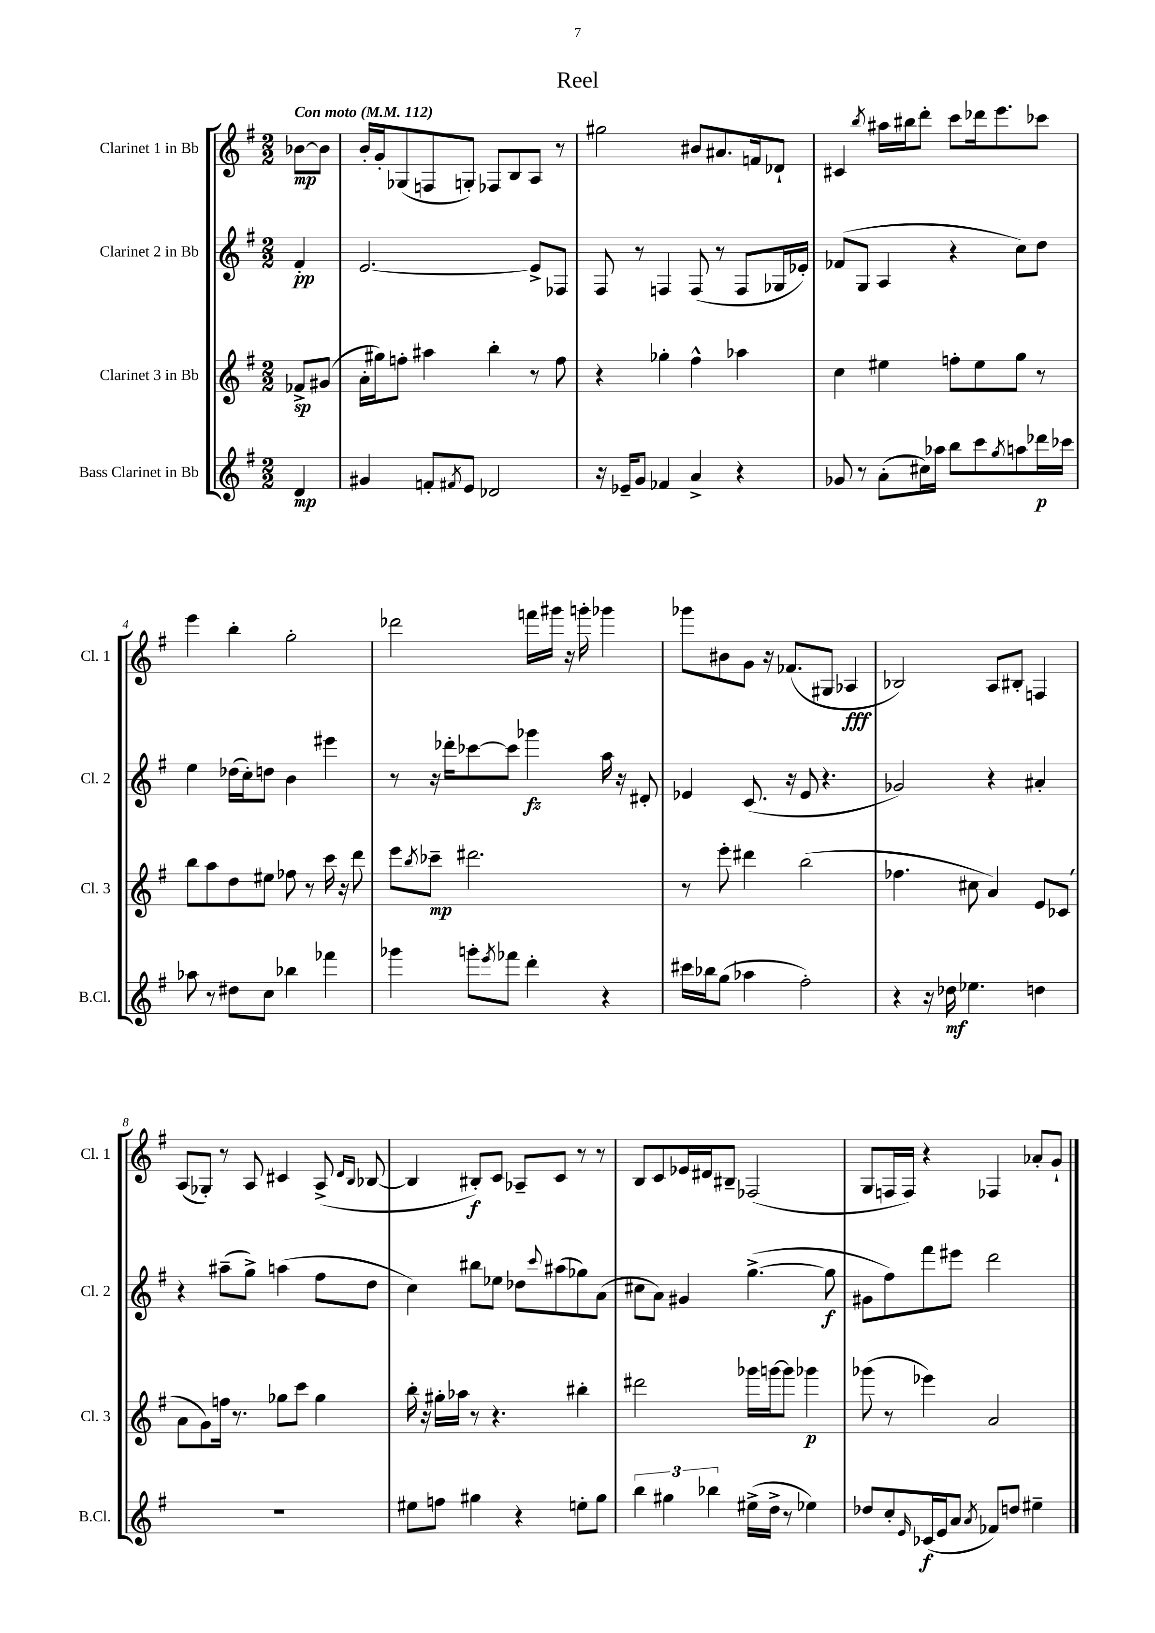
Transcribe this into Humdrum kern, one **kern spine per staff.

**kern	**kern	**kern	**kern
*staff4	*staff3	*staff2	*staff1
*clefG2	*clefG2	*clefG2	*clefG2
*k[f#]	*k[f#]	*k[f#]	*k[f#]
*M2/2	*M2/2	*M2/2	*M2/2
*MM112	*MM112	*MM112	*MM112
4d	8f-^	4f#'	[8b-
.	(8g#	.	8b-]
=	=	=	=
4g#	16a'	[2.e	16b'
.	16gg#)	.	16g'
.	8ff'	.	(8G-
8f'	4aa#	.	8F
8qf#	.	.	.
8e	.	.	8G')
2d-	4bb'	.	8F-
.	.	.	8B
.	8r	8e^]	8A
.	8ff	8F-	8r
=	=	=	=
16r	4r	8F#	2gg#
16e-~	.	.	.
8g	.	8r	.
4f-	4gg-'	4F	.
4a^	4ff#^^	(8F	8b#
.	.	8r	8.a#
4r	4aa-	8F	.
.	.	.	16f
.	.	16G-	8d-`
.	.	16e-')	.
=	=	=	=
8g-	4cc	(8f-	4c#
8r	.	8G	.
.	.	.	8qbb
(8a'	4ee#	4A	16aa#
.	.	.	16bb#
16cc#)	.	.	8ddd'
16aa-	.	.	.
8bb	8ff'	4r	8ccc
8ccc	8ee#	.	16ddd-
.	.	.	8.eee
8qgg	.	.	.
8aa	8gg	8cc)	.
16ddd-	8r	8dd	8ccc-
16ccc-	.	.	.
=	=	=	=
8aa-	8bb	4ee	4eee
8r	8aa	.	.
8dd#	8dd	(16dd-	4bb'
.	.	16cc')	.
8cc	8ee#	8dd	.
4bb-	8ff-	4b	2gg'
.	8r	.	.
4fff-	16ccc	4eee#	.
.	16r	.	.
.	8ddd	.	.
=	=	=	=
4ggg-	8eee	8r	2ddd-
.	8qbb	.	.
.	8ccc-~	16r	.
.	.	16ddd-'	.
8ggg'	2.ddd#	[8ccc-	.
8qeee	.	.	.
8fff-	.	8ccc-]	.
4ddd'	.	4ggg-	16fff
.	.	.	16ggg#
.	.	.	16r
.	.	.	16ggg'
4r	.	16aa	4ggg-
.	.	16r	.
.	.	8d#'	.
=	=	=	=
16ccc#	8r	4e-	8ggg-
16bb-	.	.	.
(8gg	8eee'	.	8b#
4aa-	4ddd#	(8.c	8g
.	.	.	16r
.	.	16r	(8.f-
2ff#')	(2bb	8e-	.
.	.	4.r	8G#
.	.	.	4A-
=	=	=	=
4r	4.ff-	2g-)	2B-)
16r	.	.	.
16dd-	.	.	.
4.ee-	8cc#	.	.
.	4a)	4r	8A
.	.	.	8B#'
4dd	8e	4a#'	4F
.	(8c-	.	.
=	=	=	=
1r	8a	4r	(8A
.	8g)	.	8G-')
.	16ff	(8aa#~	8r
.	8.r	.	.
.	.	8gg^)	8A
.	8gg-	(4aa	4c#
.	8ccc	.	.
.	4gg-	8ff#	(8A^
.	.	.	16qqd
.	.	.	16qqB
.	.	8dd	[8B-
=	=	=	=
8ee#	16bb'	4cc)	4B-]
.	16r	.	.
8ff	16gg#'	.	.
.	16aa-	.	.
4gg#	8r	8bb#	8B#')
.	4.r	8ee-	8c
4r	.	8dd-	8A-~
.	.	8qqccc	.
.	.	(8aa#	8c
8ee'	4bb#'	8gg-)	8r
8gg#	.	(8a	8r
=	=	=	=
6bb	2ddd#	8cc#	8B
.	.	8a)	8c
6gg#	.	.	.
.	.	4g#	16e-
.	.	.	16d#
6bb-	.	.	.
.	.	.	8B#~
(16ee#^	16ggg-	([4.gg^	(2F-
16dd^	[16ggg	.	.
8r	8ggg]	.	.
4ee-)	4ggg-	.	.
.	.	8gg]	.
=	=	=	=
8dd-	(8ggg-	8g#	8G
8cc'	8r	8ff#)	16F
.	.	.	16F)
16qqe	.	.	.
(16c-	4eee-)	8fff#	4r
16e	.	.	.
8a	.	8eee#	.
8qa	.	.	.
8f-)	2a	2ddd	4F-
8dd	.	.	.
4ee#~	.	.	8a-'
.	.	.	8g`
==	==	==	==
*-	*-	*-	*-
